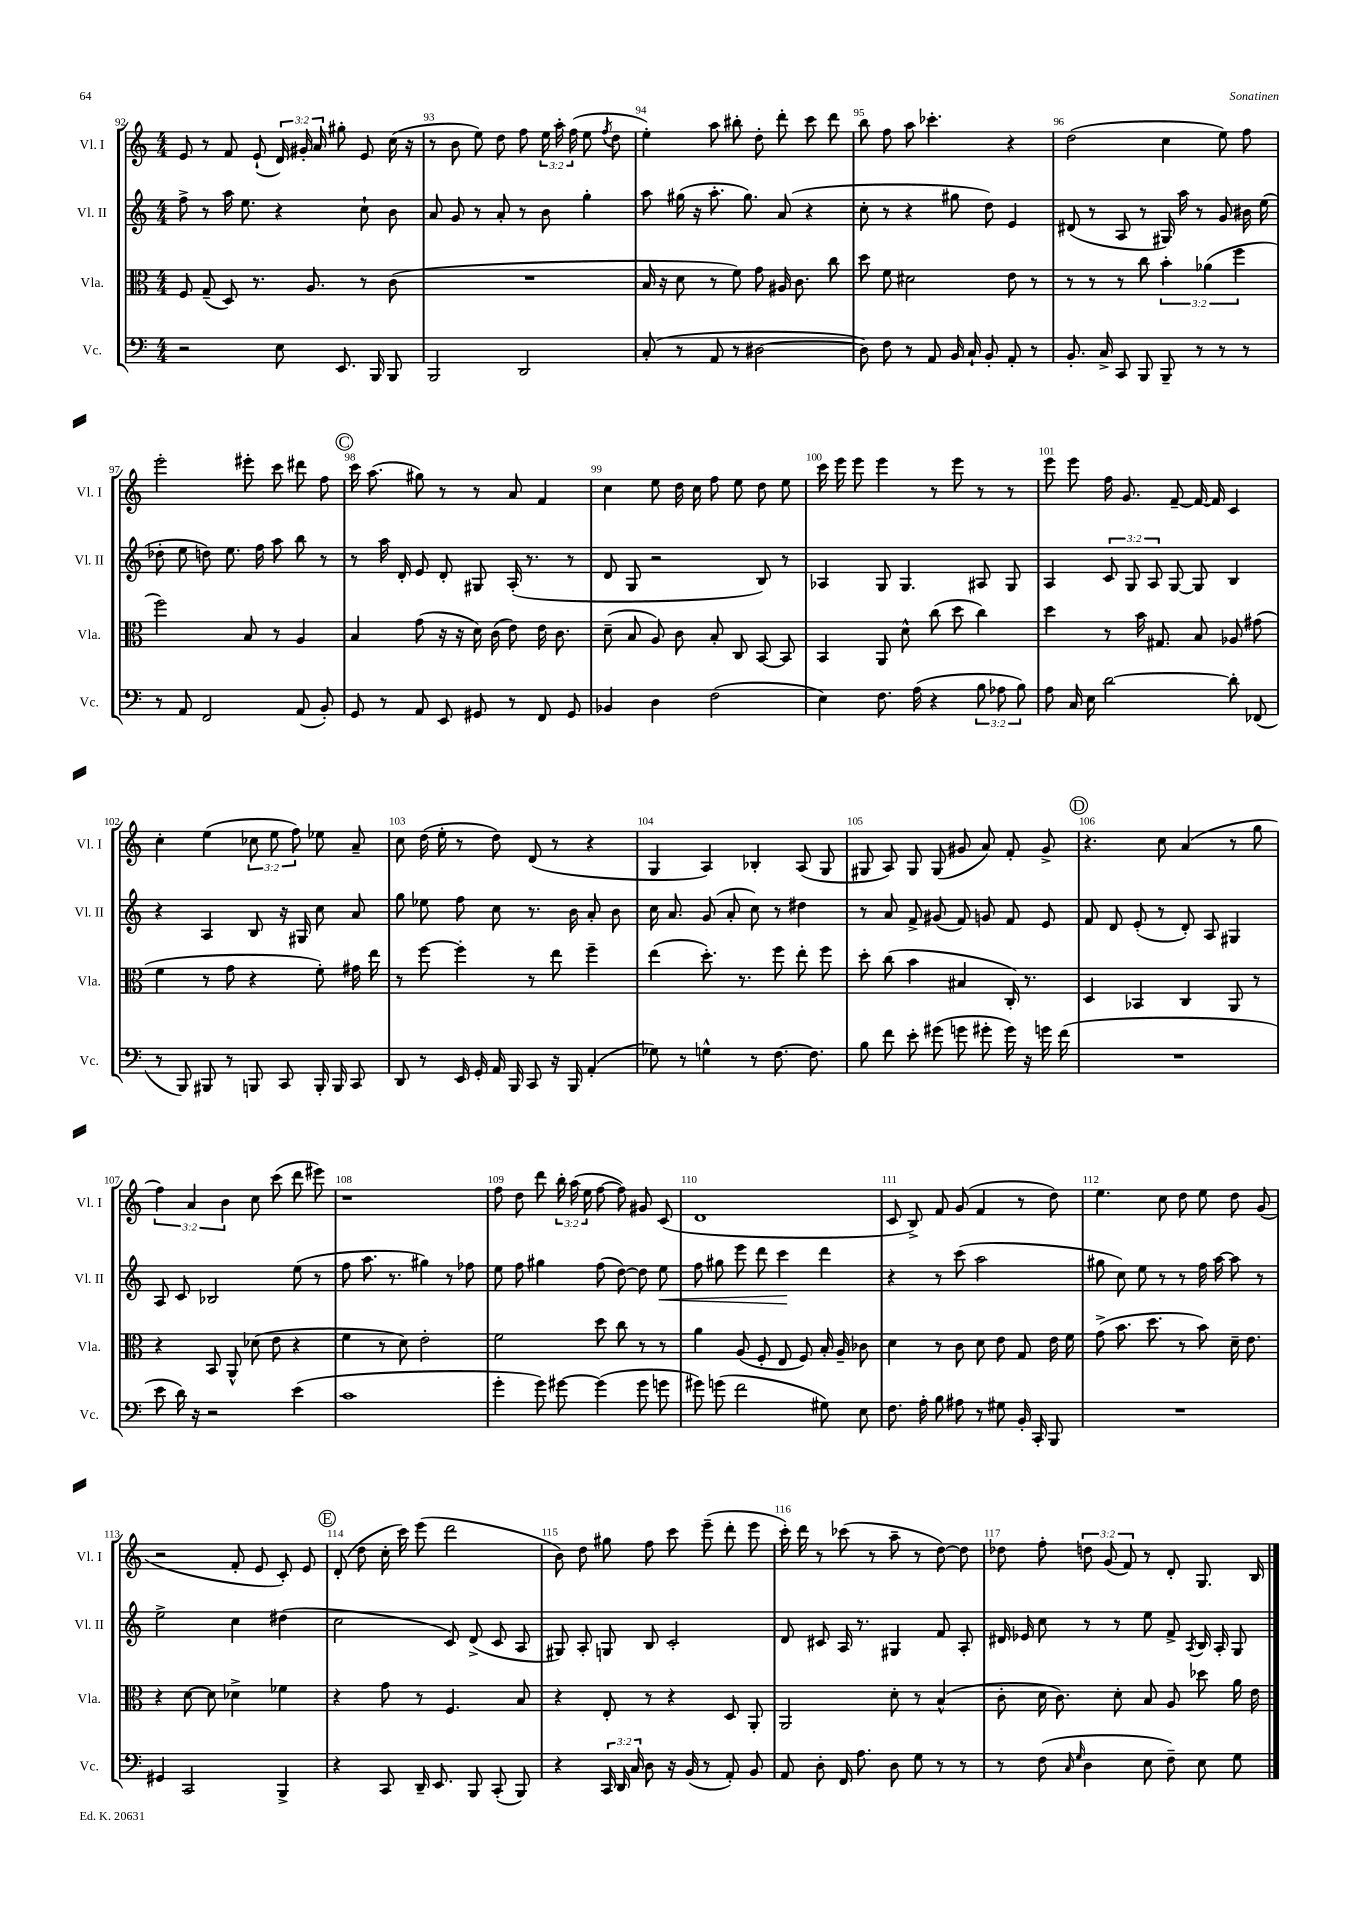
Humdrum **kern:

**kern	**kern	**kern	**kern
*staff4	*staff3	*staff2	*staff1
*clefF4	*clefC3	*clefG2	*clefG2
*k[]	*k[]	*k[]	*k[]
*M4/4	*M4/4	*M4/4	*M4/4
2r	8F/	8ff^\	8e/
.	(8G~/	8r	8r
.	8D/)	16aa\	8f/
.	.	8.ee\	.
.	8.r	.	(8e`/
8E\	.	4r	24d/)
.	.	.	24g#'/
.	8.A/	.	.
.	.	.	24a/
8.EE/	.	.	8gg#'\
.	8r	8cc`\	8e/
16BBB/	.	.	.
8BBB/	(8c\	8b\	(16cc\
.	.	.	16r
=	=	=	=
2BBB/	1r	8a/	8r
.	.	8g/	8b\
.	.	8r	8ee\)
.	.	8a'/	8dd\
2DD/	.	8r	8ff\
.	.	8b\	24ee\
.	.	.	24aa'\
.	.	.	(24ff\
.	.	4gg'\	8ee\
.	.	.	8qff/
.	.	.	8dd\
=	=	=	=
(8C'/	16B/	8aa\	4ee'\)
.	16r	.	.
8r	8d\	(16gg#\	.
.	.	16r	.
8AA/	8r	8.aa'\	8aa\
8r	8f\)	.	8bb#'\
.	.	8.gg#\)	.
[2D#\	8g\	.	8dd'\
.	16A#/	(8a/	8ddd'\
.	8.c\	.	.
.	.	4r	8ccc\
.	8cc\	.	8ddd\
=	=	=	=
8D#\])	8dd\	8cc'\	8bb\
8F\	8f\	8r	8ff\
8r	2d#\	4r	8aa\
8AA/	.	.	4.ccc-'\
16BB/	.	8gg#\	.
16C`/	.	.	.
8BB'/	.	8dd\)	.
8AA'/	8e\	4e/	4r
8r	8r	.	.
=	=	=	=
8.BB'/	8r	(8d#/	(2dd\
.	8r	8r	.
16C^/	.	.	.
8CC/	8r	8A/	.
8BBB/	8cc\	8r	.
8BBB~/	6b'\	16G#/)	4cc\
.	.	16aa\	.
8r	.	8r	.
.	(6a-\	.	.
8r	.	8g/	8ee\)
.	6ff\	.	.
8r	.	16b#\	8ff\
.	.	(16ee\	.
=	=	=	=
8r	2ff\)	8dd-'\	2eee'\
8AA/	.	8ee\	.
2FF/	.	8dd\)	.
.	.	8.ee\	.
.	8B/	.	8eee#'\
.	.	16ff\	.
.	8r	8aa\	8ccc\
(8AA/	4A/	8bb\	8ddd#\
8BB'/)	.	8r	8ff\
=	=	=	=
8GG/	4B/	8r	16ccc\
.	.	.	(8.aa\
8r	.	16aa\	.
.	.	16d'/	.
8AA/	(8g\	8e/	8gg#\)
8EE/	16r	8d'/	8r
.	16r	.	.
8GG#/	16d\)	8G#/	8r
.	(16c\	.	.
8r	8e\)	(16A'/	8a/
.	.	8.r	.
8FF/	16e\	.	4f/
.	8.c\	.	.
8GG#/	.	8r	.
=	=	=	=
4BB-/	(8d~\	8d/	4cc\
.	8B/	8G/	.
4D\	8A/)	2r	8ee\
.	8c\	.	16dd\
.	.	.	16cc\
(2F\	8B'/	.	8ff\
.	8C/	.	8ee\
.	[8BB/	8B/)	8dd\
.	8BB/]	8r	8ee\
=	=	=	=
4E\)	4BB/	4A-/	16ccc\
.	.	.	16eee\
.	.	.	8eee\
8.F\	8AA/	8G/	4eee\
.	8d^^\	4.G/	.
(16A\	.	.	.
4r	(8cc\	.	8r
.	8dd\	.	8eee\
12B\	4cc\)	8A#/	8r
12A-\	.	.	.
.	.	8G/	8r
12B\)	.	.	.
=	=	=	=
8A\	4dd\	4A/	8eee\
16C/	.	.	8eee\
16E\	.	.	.
[2d\	8r	12c/	16ff\
.	.	.	8.g/
.	.	12G/	.
.	16b\	.	.
.	.	12A/	.
.	8.G#/	.	.
.	.	[8G/	[8f~/
.	8B/	8G/]	16f/_
.	.	.	16f/]
8d'\]	8A-/	4B/	4c/
(8FF-/	(8g#\	.	.
=	=	=	=
8r	4f\	4r	4cc'\
8BBB/)	.	.	.
8BBB#/	8r	4A/	(4ee\
8r	8g\	.	.
8BBB/	4r	8B/	12cc-\
.	.	.	12ee\
8CC/	.	16r	.
.	.	.	12ff\)
.	.	16G#/	.
16BBB'/	8f'\)	8cc\	8ee-\
16BBB/	.	.	.
8CC/	16g#\	8a/	8a~/
.	16ee\	.	.
=	=	=	=
8DD/	8r	8gg\	8cc\
8r	[8ff\	8ee-\	(16dd\
.	.	.	16ee'\
16EE/	4ff'\]	8ff\	8r
16GG'/	.	.	.
16AA/	.	8cc\	8dd\)
16BBB/	.	.	.
8CC/	8r	8.r	(8d/
16r	8ee\	.	8r
16BBB/	.	16b\	.
(4AA'/	4ff~\	8a'/	4r
.	.	8b\	.
=	=	=	=
8G-\)	(4ee\	16cc\	4G/
.	.	8.a/	.
8r	.	.	.
4G^^\	8.dd'\)	(8g/	4A/)
.	.	8a'/	.
.	8.r	.	.
8r	.	8cc\)	4B-'/
[8.F\	8ff\	8r	.
.	8ee'\	4dd#\	(8A/
8.F\]	.	.	.
.	8ff\	.	8G/
=	=	=	=
8B\	8dd'\	8r	8G#/
8f\	(8cc\	8a/	8A/)
8e'\	4b\	8f^/	8G#/
(8g#\	.	(8g#/	(8G#/
8g\	4B#/	8f/)	8g#/
8g#'\	.	8g/	8a/)
16g#\)	16C'/)	8f/	8f'/
16r	8.r	.	.
16g\	.	8e/	8g#^/
(16f\	.	.	.
=	=	=	=
1r	4D/	8f/	4.r
.	.	8d/	.
.	4BB-/	(8e'/	.
.	.	8r	8cc\
.	4C/	8d'/)	(4a/
.	.	8A/	.
.	8AA/	4G#/	8r
.	8r	.	8gg\
=	=	=	=
8e\	4r	8A/	6ff\)
16d\)	.	8c/	.
.	.	.	6a/
16r	.	.	.
2r	8BB/	2B-/	.
.	.	.	6b\
.	8AA^^/	.	.
.	(8d-\	.	8cc\
.	8e\	.	(8ccc\
(4e\	4r	(8ee\	8ddd\
.	.	8r	8eee#\)
=	=	=	=
1c	4f\	8ff\	1r
.	.	8.aa\	.
.	8r	.	.
.	.	8.r	.
.	8d\)	.	.
.	2e'\	4gg#\)	.
.	.	8r	.
.	.	8ff-\	.
=	=	=	=
4g'\	2f\	8ee\	8ff\
.	.	8ff\	8dd\
8g\)	.	4gg#\	8ddd\
[8g#\	.	.	24bb'\
.	.	.	(24aa\
.	.	.	24ee\
(4g#\]	8dd\	(8ff\	[8ff\
.	8cc\	[8dd\)	8ff\])
8g#\	8r	8dd\]	8g#/
8g\	8r	8ee\	(8c/
=	=	=	=
8g#\)	4a\	8ff\	1d
(8g\	.	8gg#\	.
2f\	(8A/	8eee\	.
.	8F'/	8ddd\	.
.	8E/	4ccc\	.
.	8F/)	.	.
8G#\)	16B'/	4ddd\	.
.	16A~/	.	.
8E\	8c-\	.	.
=	=	=	=
8.F\	4d\	4r	8c/
.	.	.	8B^/)
16A'\	.	.	.
8B\	8r	8r	8f/
8A#\	8c\	(8ccc\	(8g/
8r	8d\	2aa\	4f/
8G#\	8e\	.	.
16BB'/	8G/	.	8r
16CC'/	.	.	.
8BBB/	16e\	.	8dd\)
.	16f\	.	.
=	=	=	=
1r	(8g^\	8gg#\	4.ee\
.	8.b\	8cc\)	.
.	.	8ee\	.
.	8.dd\	.	.
.	.	8r	8cc\
.	8r	8r	8dd\
.	8b\)	16ff\	8ee\
.	.	[16aa\	.
.	16d~\	8aa\]	8dd\
.	8.e\	.	.
.	.	8r	(8g/
=	=	=	=
4GG#/	4r	2ee^\	2r
2CC/	[8d\	.	.
.	8d\]	.	.
.	4d-^\	4cc\	8f'/
.	.	.	8e/
4BBB^/	4f-\	(4dd#\	8c'/)
.	.	.	8e/
=	=	=	=
4r	4r	2cc\	(8d'/
.	.	.	8dd\
8CC/	8g\	.	16cc'\
.	.	.	16ccc\)
16DD~/	8r	.	(8eee\
8.EE/	.	.	.
.	4.F/	8c/)	2ddd\
8BBB/	.	(8d^/	.
(8CC'/	.	8c/	.
8BBB/)	8B/	8A/	.
=	=	=	=
4r	4r	8G#/)	8b\)
.	.	8A'/	8dd\
24CC/	8E'/	8G/	8gg#\
24DD/	.	.	.
24C/	.	.	.
8D\	8r	8B/	8ff\
16r	4r	2c'/	8ccc\
(16BB/	.	.	.
8r	.	.	(8eee~\
8AA'/)	8D/	.	8ddd'\
8BB/	8AA'/	.	8eee\
=	=	=	=
8AA/	2AA/	8d/	16ccc'\)
.	.	.	16ddd\
8D'\	.	8c#/	8r
16FF/	.	16A/	(8ccc-\
8.A\	.	8.r	.
.	.	.	8r
8D\	8d'\	4G#/	8aa~\
8G\	8r	.	8r
8r	(4B^^/	8f/	[8dd\)
8r	.	8A'/	8dd\]
=	=	=	=
8r	8c'\	16d#/	8dd-\
.	.	16e-/	.
(8F\	16d\	8cc\	8ff'\
.	8.c\)	.	.
16qqC/	.	.	.
16qqG/	.	.	.
4D\	.	8r	12dd\
.	.	.	(12g/
.	8d'\	8r	.
.	.	.	12f/)
8E\	8B/	8ee\	8r
8F~\)	8A/	8f^/	8d'/
.	.	8qA/	.
8E\	8dd-\	16B/	8.G/
.	.	16A'/	.
8G\	16a\	8G/	.
.	16e\	.	16B/
==	==	==	==
*-	*-	*-	*-
